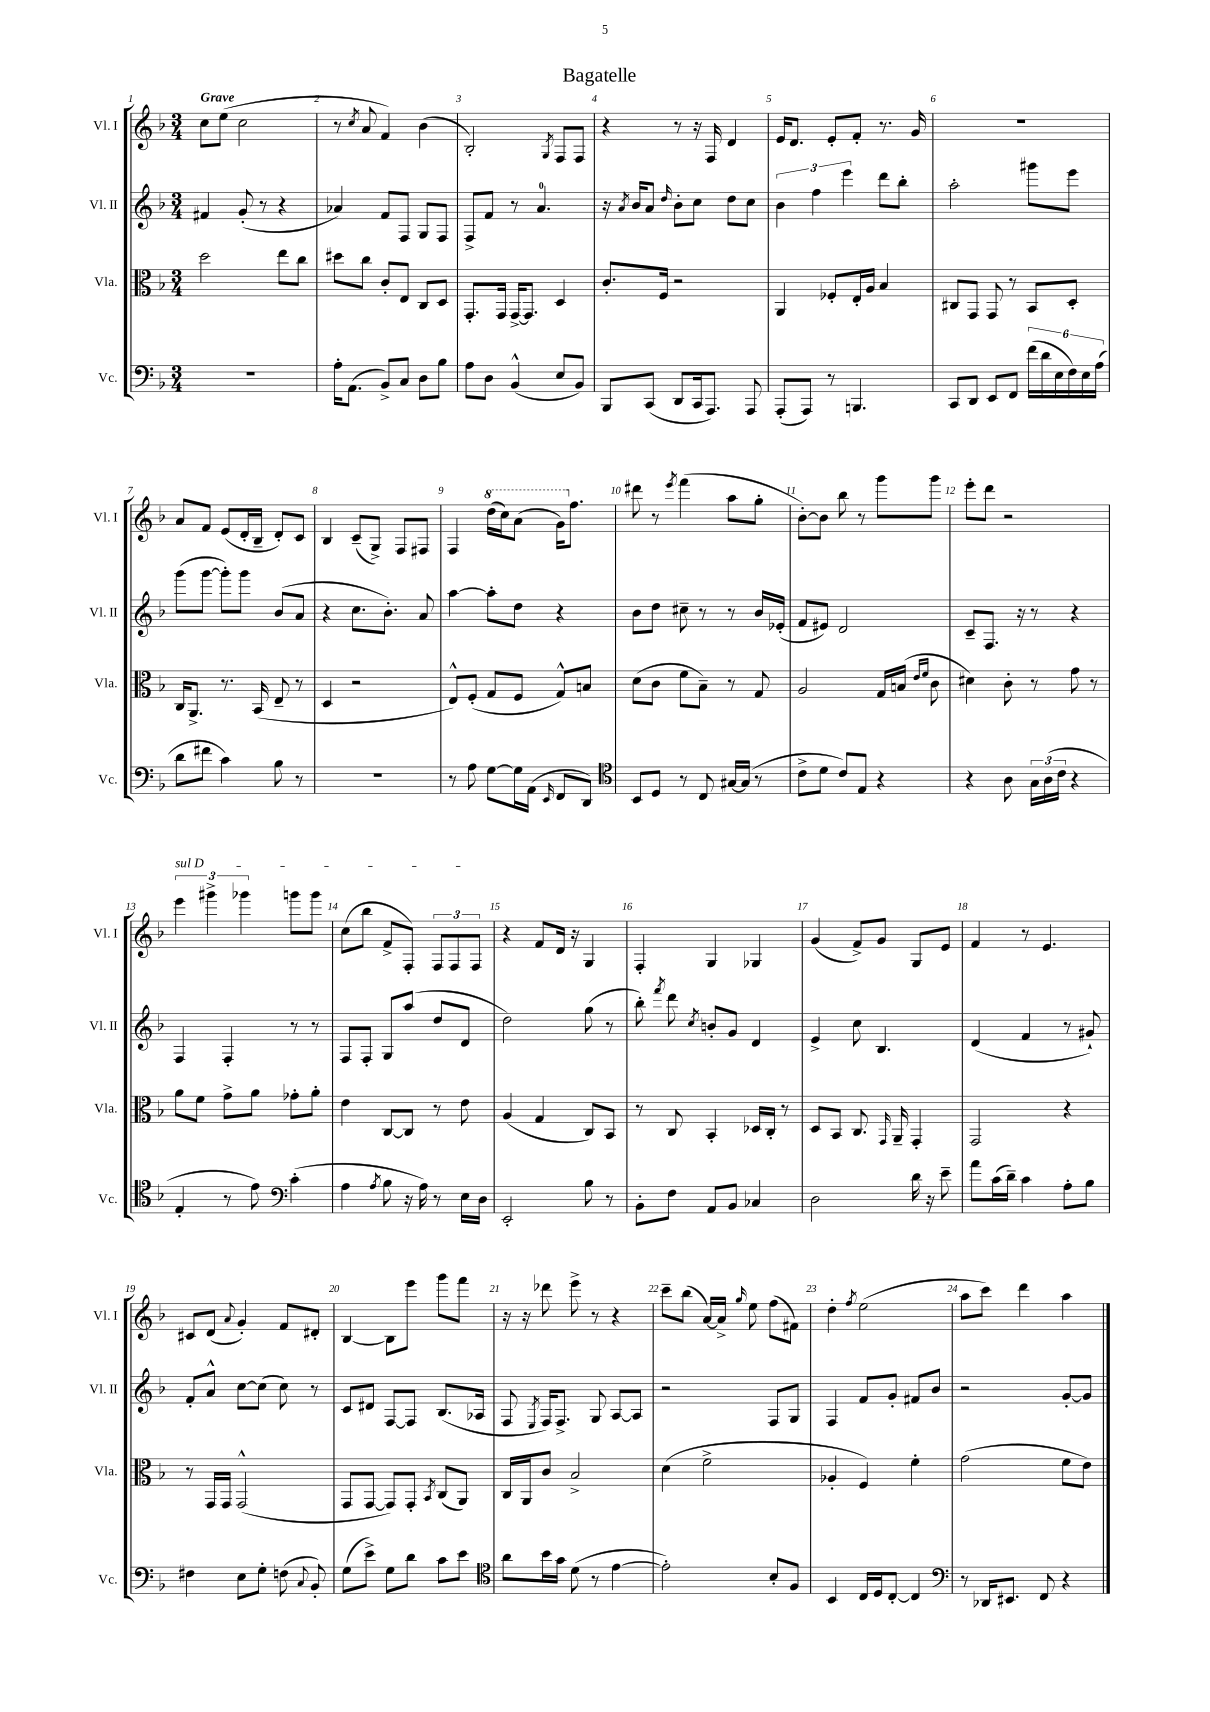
\header { title = "Bagatelle" }
<<
\new StaffGroup <<
\new Staff = "s0" \with { instrumentName = "Vl. I" shortInstrumentName = "Vl. I" } {
    \clef treble \key f \major \numericTimeSignature \time 3/4 \tempo "Grave"
    \autoBeamOff c''8[ e''8]( c''2 |
    r8 \acciaccatura { c''8 } a'8 f'4) bes'4( |
    bes2-.) \acciaccatura { g8 } f8[ f8] |
    r4 r8 r16 f16 d'4 |
    e'16[ d'8.] e'8[-. f'8]-. r8. g'16 |
    R2. |
    a'8[ f'8] e'8[( d'16-. bes16]-- d'8[-.) c'8] |
    bes4 c'8[--( g8]->) f8[ fis8] |
    f4 \ottava #1 d'''16[( c'''16) a''8]( g''16[) \ottava #0 f''8.] |
    dis'''8 r8 \acciaccatura { e'''8 } f'''4( a''8[ g''8]-. |
    bes'8[~-.) bes'8] bes''8 r8 g'''8[ g'''8] |
    e'''8[-. d'''8] r2 |
    \tuplet 3/2 { \once \override TextSpanner.bound-details.left.text = \markup { \italic "sul D" } e'''4\startTextSpan gis'''4-> ges'''4 } g'''8[ g'''8] |
    c''8[( bes''8] f'8[-> f8]-.) \tuplet 3/2 { f8[ f8 f8]\stopTextSpan } |
    r4 f'8[ d'16] r16 g4 |
    f4-. g4 ges4 |
    g'4( f'8[->) g'8] g8[ e'8] |
    f'4 r8 e'4. |
    cis'8[ d'8]( \appoggiatura { a'8 } g'4-.) f'8[ dis'8]-. |
    bes4~ bes8[ e'''8] g'''8[ f'''8] |
    r16 r16 des'''8 e'''8-> r8 r4 |
    c'''8[-- bes''8]( a'16[~) a'16]-> \grace { g''16 } e''8 f''8[( fis'8]) |
    d''4-. \acciaccatura { f''8 } e''2( |
    a''8[ c'''8]) d'''4 a''4 \bar "|." |
}
\new Staff = "s1" \with { instrumentName = "Vl. II" shortInstrumentName = "Vl. II" } {
    \clef treble \key f \major \numericTimeSignature \time 3/4
    \autoBeamOff fis'4 g'8-.( r8 r4 |
    aes'4) f'8[ f8] g8[ f8] |
    f8[-> f'8] r8 a'4.-0 |
    r16 \acciaccatura { a'8 } bes'16[ a'8] \grace { d''16 } bes'8[-. c''8] d''8[ c''8] |
    \tuplet 3/2 { bes'4 f''4 e'''4 } d'''8[ bes''8]-. |
    a''2-. gis'''8[ e'''8] |
    g'''8[( g'''8]~ g'''8[-.) g'''8] bes'8[( a'8] |
    r4 c''8.[ bes'8.]-.) a'8 |
    a''4~ a''8[-. d''8] r4 |
    bes'8[ d''8] cis''8-- r8 r8 bes'16[ ees'16]-.( |
    f'8[ eis'8]) d'2 |
    c'8[-- f8.] r16 r8 r4 |
    f4 f4-. r8 r8 |
    f8[ f8]-. g8[ a''8]( d''8[ d'8] |
    d''2) g''8( r8 |
    bes''8-.) \acciaccatura { f'''8 } d'''8 \acciaccatura { c''8 } b'8[-. g'8] d'4 |
    e'4-> c''8 bes4. |
    d'4( f'4 r8 gis'8-!) |
    f'8[-. a'8]-^ c''8[~ c''8]( c''8) r8 |
    c'8[ dis'8] f8[~ f8] bes8.[( aes16] |
    f8 \acciaccatura { e8 } f16[) f8.]-> g8 a8[~ a8] |
    r2 f8[ g8] |
    f4 f'8[ g'8]-. fis'8[ bes'8] |
    r2 g'8[~-. g'8] \bar "|." |
}
\new Staff = "s2" \with { instrumentName = "Vla." shortInstrumentName = "Vla." } {
    \clef alto \key f \major \numericTimeSignature \time 3/4
    \autoBeamOff d''2 e''8[ c''8] |
    dis''8[ c''8] c'8[-. e8] c8[ d8] |
    g,8.[-. g,16] g,16[~-> g,8.] d4 |
    c'8.[-. f16] r2 |
    a,4 fes8[-. e16-. a16] bes4 |
    cis8[ g,8] g,8 r8 bes,8[ d8]-. |
    c16[ a,8.]-> r8. bes,16( e8-- r8 |
    d4 r2 |
    e8[-^) f8]-.( g8[ f8] g8[-^) b8] |
    d'8[( c'8] f'8[ bes8]--) r8 g8 |
    a2 g16[ b16]( \grace { e'16[ f'16] } c'8 |
    dis'4) c'8-. r8 g'8 r8 |
    a'8[ f'8] g'8[-> a'8] ges'8[-. a'8]-. |
    e'4 c8[~ c8] r8 e'8 |
    a4( g4 c8[) bes,8] |
    r8 c8 bes,4-. des16[ c16]-. r8 |
    d8[ bes,8] c8. \grace { g,16 } a,16-- g,4-. |
    g,2 r4 |
    r8 g,16[ g,16] g,2-^( |
    g,8[ g,8]~ g,8[) g,8]-. \acciaccatura { bes,8 } c8[( a,8]) |
    c16[ a,16 c'8] bes2-> |
    d'4( f'2-> |
    aes4-. f4) f'4-. |
    g'2( f'8[ e'8]) \bar "|." |
}
\new Staff = "s3" \with { instrumentName = "Vc." shortInstrumentName = "Vc." } {
    \clef bass \key f \major \numericTimeSignature \time 3/4
    \autoBeamOff R2. |
    a16[-. a,8.]( bes,8[->) c8] d8[ bes8] |
    a8[ d8] bes,4-^( e8[ bes,8]) |
    bes,,8[ c,8]( d,8[ c,16 a,,8.]) a,,8 |
    a,,8[-.( a,,8]) r8 b,,4. |
    c,8[ d,8] e,8[ f,8] \tuplet 6/4 { f'16[( d'16 e16 f16) e16 a16]( } |
    d'8[ fis'8] c'4) bes8 r8 |
    R2. |
    r8 a8 g8[~ g16 a,16]( \grace { e,16 } f,8[ d,8]) |
    \clef tenor bes,8[ d8] r8 c8 gis16[~ gis16]( r8 |
    c'8[-> d'8] c'8[) e8] r4 |
    r4 a8 \tuplet 3/2 { g16[ a16( c'16] } r4 |
    e4-. r8 e'8) \clef bass c'4-.( |
    a4 \acciaccatura { a8 } bes8 r16 a16) r8 e16[ d16] |
    e,2-. bes8 r8 |
    bes,8[-. f8] a,8[ bes,8] ces4 |
    d2 d'16 r16 e'8-- |
    a'8[ c'16( d'16]--) c'4 a8[-. bes8] |
    fis4 e8[ g8]-. f8( \appoggiatura { c8 } bes,8-.) |
    g8[( e'8]->) g8[ d'8] c'8[ e'8] |
    \clef tenor a'8[ bes'16 g'16] d'8( r8 e'4~ |
    e'2-.) bes8[-. f8] |
    bes,4 c16[ d16 c8]~-. c4 |
    \clef bass r8 des,16[ eis,8.] f,8 r4 \bar "|." |
}
>>
>>
\layout { \context { \Score \override BarNumber.break-visibility = ##(#f #t #t) barNumberVisibility = #all-bar-numbers-visible } }
